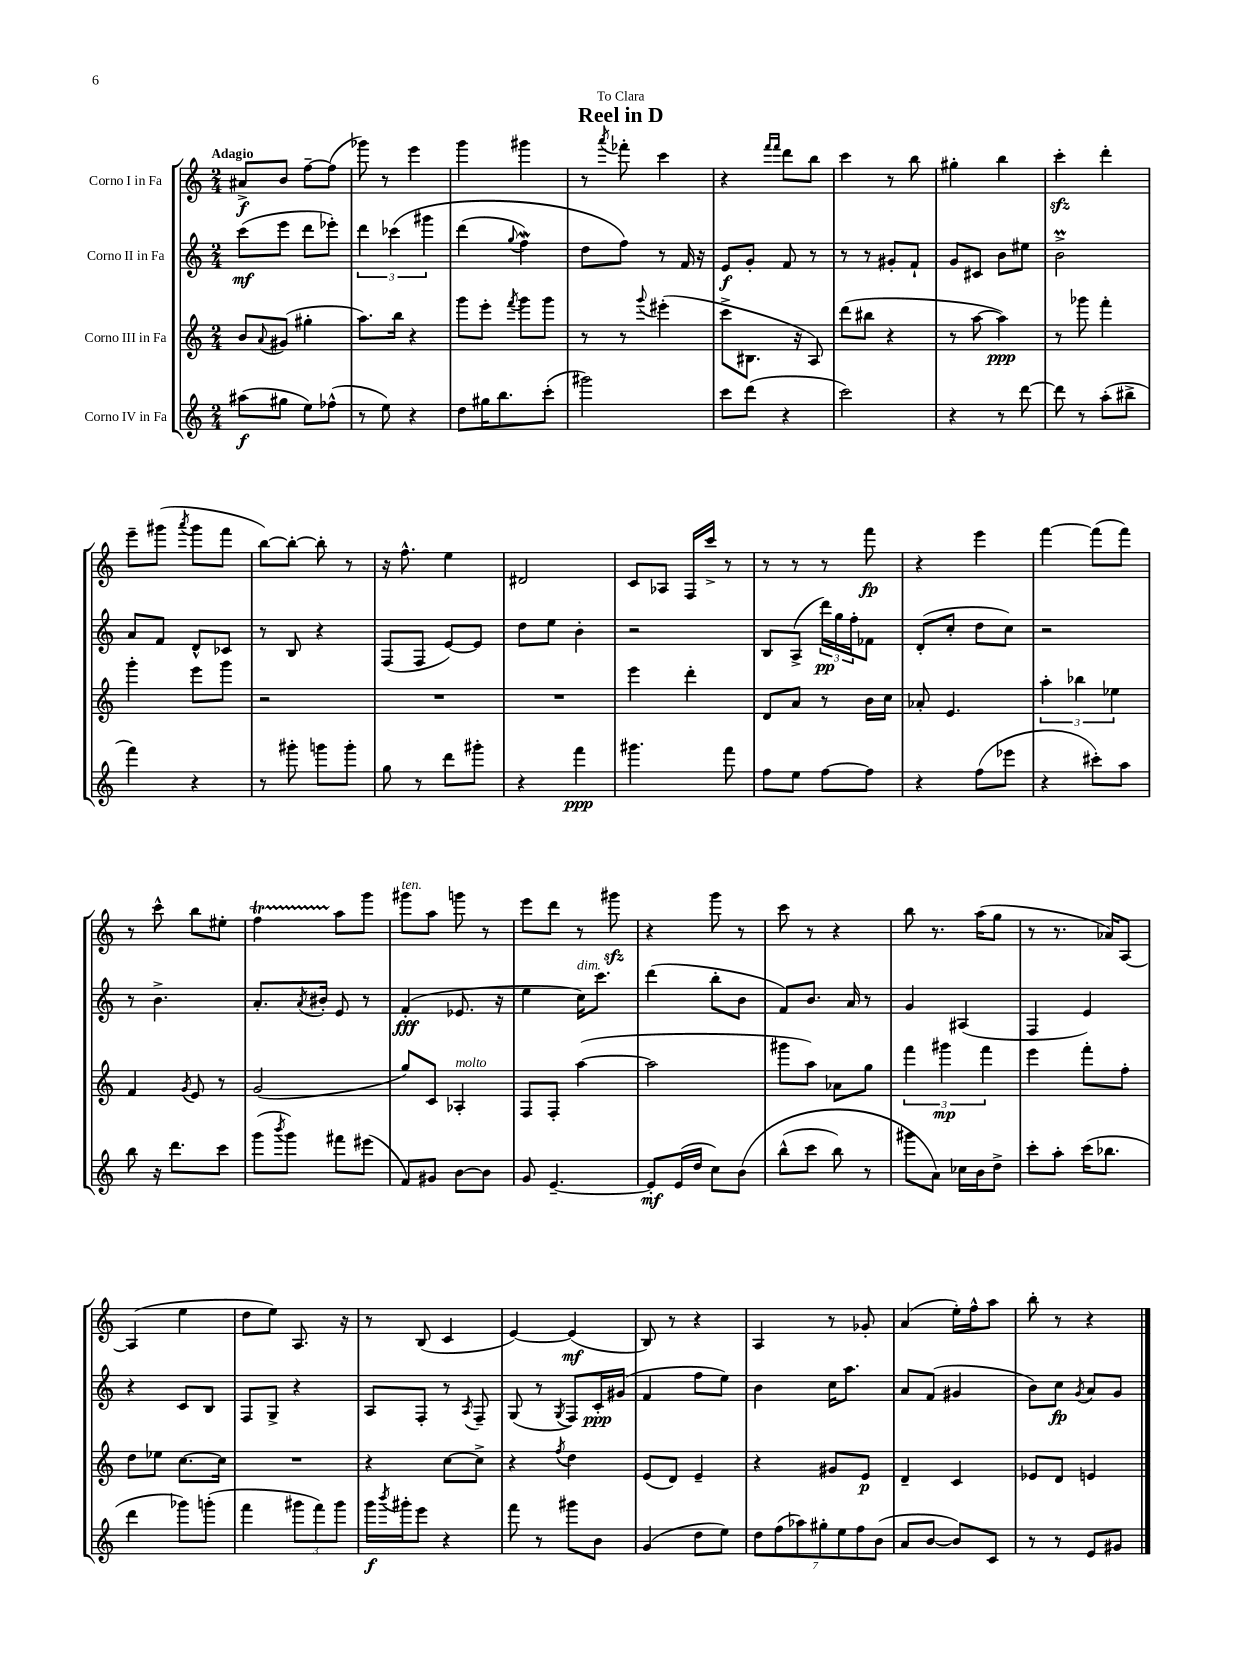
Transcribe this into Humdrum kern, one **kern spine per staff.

**kern	**kern	**kern	**kern
*staff4	*staff3	*staff2	*staff1
*clefG2	*clefG2	*clefG2	*clefG2
*k[]	*k[]	*k[]	*k[]
*M2/4	*M2/4	*M2/4	*M2/4
(8aa#\L	8b/L	(8ccc\L	8a#^/L
.	8qqa/	.	.
8gg#\J	(8g#/J	8eee\J	8b/J
8ee\L)	4gg#'\	8ddd\L	[8ff~\L
(8ff-^^\J	.	8eee-'\J)	(8ff\]J
=	=	=	=
8r	8.aa\L)	6ddd\	8ggg-\)
8ee\)	.	.	8r
.	.	&(6ccc-\	.
.	16bb\Jk	.	.
4r	4r	.	4eee\
.	.	6ggg#\	.
=	=	=	=
8dd\L	8ggg\L	(4ddd\	4ggg\
16gg#\K	8eee'\J	.	.
8.bb\	.	.	.
.	8qfff/	8qqgg/	.
.	8ggg\L	4ff\)	4ggg#\
(8ccc'\J	8ggg\J	.	.
=	=	=	=
2ggg#\)	8r	8dd\L	8r
.	.	.	8qaaa/
.	8r	8ff\J&)	8fff-'\
.	8qqggg/	.	.
.	(4eee#'\	8r	4ccc\
.	.	16f/	.
.	.	16r	.
=	=	=	=
8ccc\L	8ccc^\L	8e/L	4r
(8ddd\J	8.B#\J	8g'/J	.
.	.	.	16qqfff/LL
.	.	.	16qqfff/JJ
4r	.	8f/	8ddd\L
.	16r	.	.
.	8A/)	8r	8bb\J
=	=	=	=
2ccc\)	(8ddd\L	8r	4ccc\
.	8bb#\J	8r	.
.	4r	8g#'/L	8r
.	.	8f`/J	8bb\
=	=	=	=
4r	8r	8g/L	4gg#'\
.	[8aa\	8c#/J	.
8r	4aa\])	8b\L	4bb\
[8ddd\	.	8ee#\J	.
=	=	=	=
8ddd\]	8r	2b^\	4ccc'\
8r	8ggg-\	.	.
(8aa'\L	4fff'\	.	4ddd'\
8bb#^\J	.	.	.
=	=	=	=
4fff\)	4ggg'\	8a/L	8eee~\L
.	.	8f/J	(8ggg#\J
.	.	.	8qaaa/
4r	8eee\L	8d^^/L	8ggg#\L
.	8ggg\J	8c-/J	8fff\J
=	=	=	=
8r	2r	8r	[8bb\L)
8ggg#'\	.	8B/	8bb'\_J
8ggg\L	.	4r	8bb'\]
8ggg'\J	.	.	8r
=	=	=	=
8gg\	2r	(8F/L	16r
.	.	.	8.ff^^\
8r	.	8F/J	.
8ddd\L	.	[8e/L)	4ee\
8ggg#'\J	.	8e/]J	.
=	=	=	=
4r	2r	8dd\L	2d#/
.	.	8ee\J	.
4fff\	.	4b'\	.
=	=	=	=
4.ggg#\	4eee\	2r	8c/L
.	.	.	8A-/J
.	4ddd'\	.	16F/LL
.	.	.	16ccc^/JJ
8fff\	.	.	8r
=	=	=	=
8ff\L	8d/L	8B/L	8r
8ee\J	8a/J	(8A^/J	8r
[8ff\L	8r	24ddd\LL)	8r
.	.	24gg\	.
.	.	24ff'\J	.
8ff\]J	16b\LL	8f-\J	8fff\
.	16cc\JJ	.	.
=	=	=	=
4r	8a-'/	(8d'/L	4r
.	4.e/	8cc'/J	.
(8ff\L	.	8dd\L	4eee\
8eee-\J	.	8cc\J)	.
=	=	=	=
4r	6aa'\	2r	[4fff\
.	6bb-\	.	.
8ccc#'\L)	.	.	(8fff\]L
.	6ee-\	.	.
8aa\J	.	.	8fff\J)
=	=	=	=
8bb\	4f/	8r	8r
16r	.	4.b^\	8ccc^^\
8.ddd\L	.	.	.
.	8qg/	.	.
.	8e/	.	8bb\L
8ccc\J	8r	.	8ee#'\J
=	=	=	=
(8ggg\L	(2g/	8.a'/L	4ff\
8qbbb/	.	.	.
8ggg\J)	.	.	.
.	.	8qa/	.
.	.	16b#'/Jk	.
8fff#\L	.	8e/	8aa\L
(8eee#\J	.	8r	8ggg\J
=	=	=	=
8f/L)	8gg/L)	(4f'/	8ggg#\L
8g#/J	8c/J	.	8aa\J
[8b\L	4A-'/	8.e-/	8ggg\
8b\]J	.	.	8r
.	.	16r	.
=	=	=	=
8g/	8F/L	4ee\	8eee\L
[4.e~/	8F'/J	.	8ddd\J
.	([4aa\	16cc\LK)	8r
.	.	8.ccc\J	.
.	.	.	8ggg#\
=	=	=	=
8e'/]L	2aa\]	(4ddd\	4r
(16e/L	.	.	.
16dd/JJ	.	.	.
8cc\L)	.	8bb'\L	8ggg\
&(8b\J	.	8b\J	8r
=	=	=	=
(8bb^^\L	8ggg#\L	8f/L)	8ccc\
8ccc\J	8aa\J)	8.b/J	8r
8bb\)	8a-\L	.	4r
.	.	16a/	.
8r	8gg\J	8r	.
=	=	=	=
8ggg#\L	6fff\	4g/	8bb\
8a\J&)	.	.	8.r
.	6ggg#\	.	.
16cc-\LL	.	(4A#/	.
16b\J	.	.	(16aa\LK
.	6fff\	.	.
8dd^\J	.	.	8gg\J
=	=	=	=
8ccc'\L	4eee\	4F/	8r
8aa'\J	.	.	8.r
(16ccc\LK	8fff'\L	4e/)	.
8.bb-\J	.	.	16a-/LK)
.	8ff'\J	.	[8A/J
=	=	=	=
4ddd\	8dd\L	4r	(4A/]
.	8ee-\J	.	.
8ggg-\L)	[8.cc\L	8c/L	4ee\
(8ggg'\J	.	8B/J	.
.	16cc\]Jk	.	.
=	=	=	=
4fff\	2r	8F/L	8dd\L
.	.	8G^/J	8ee\J)
12ggg#\L	.	4r	8.A/
12fff\)	.	.	.
12ggg#\J	.	.	.
.	.	.	16r
=	=	=	=
16ggg\LL	4r	8A/L	8r
8qbbb/	.	.	.
16ggg#'\J	.	.	.
8eee\J	.	8F'/J	(8B/
4r	[8cc\L	8r	4c/
.	.	8qA/	.
.	8cc^\]J	8F~/	.
=	=	=	=
8fff\	4r	(8G/	[4e/)
8r	.	8r	.
.	8qff/	8qG/	.
8ggg#\L	4dd\	8F/L)	(4e/]
8b\J	.	16c'/L	.
.	.	(16g#/JJ	.
=	=	=	=
(4g/	(8e/L	4f/	8B/)
.	8d/J)	.	8r
8dd\L	4e~/	8ff\L	4r
8ee\J)	.	8ee\J)	.
=	=	=	=
14dd\L	4r	4b\	4A/
(14ff\	.	.	.
14aa-\)	.	.	.
14gg#'\	.	.	.
.	8g#/L	16cc\LK	8r
14ee\	.	.	.
.	.	8.aa\J	.
14ff\	.	.	.
.	8e/J	.	8g-'/
(14b\J	.	.	.
=	=	=	=
8a/L	4d~/	8a/L	(4a/
[8b/J	.	(8f/J	.
8b/]L)	4c/	4g#/	16ee'\LL)
.	.	.	16ff^^\J
8c/J	.	.	8aa\J
=	=	=	=
8r	8e-/L	8b\L)	8bb'\
8r	8d/J	8cc\J	8r
.	.	8qg/	.
8e/L	4e/	8a/L	4r
8g#/J	.	8g/J	.
==	==	==	==
*-	*-	*-	*-
